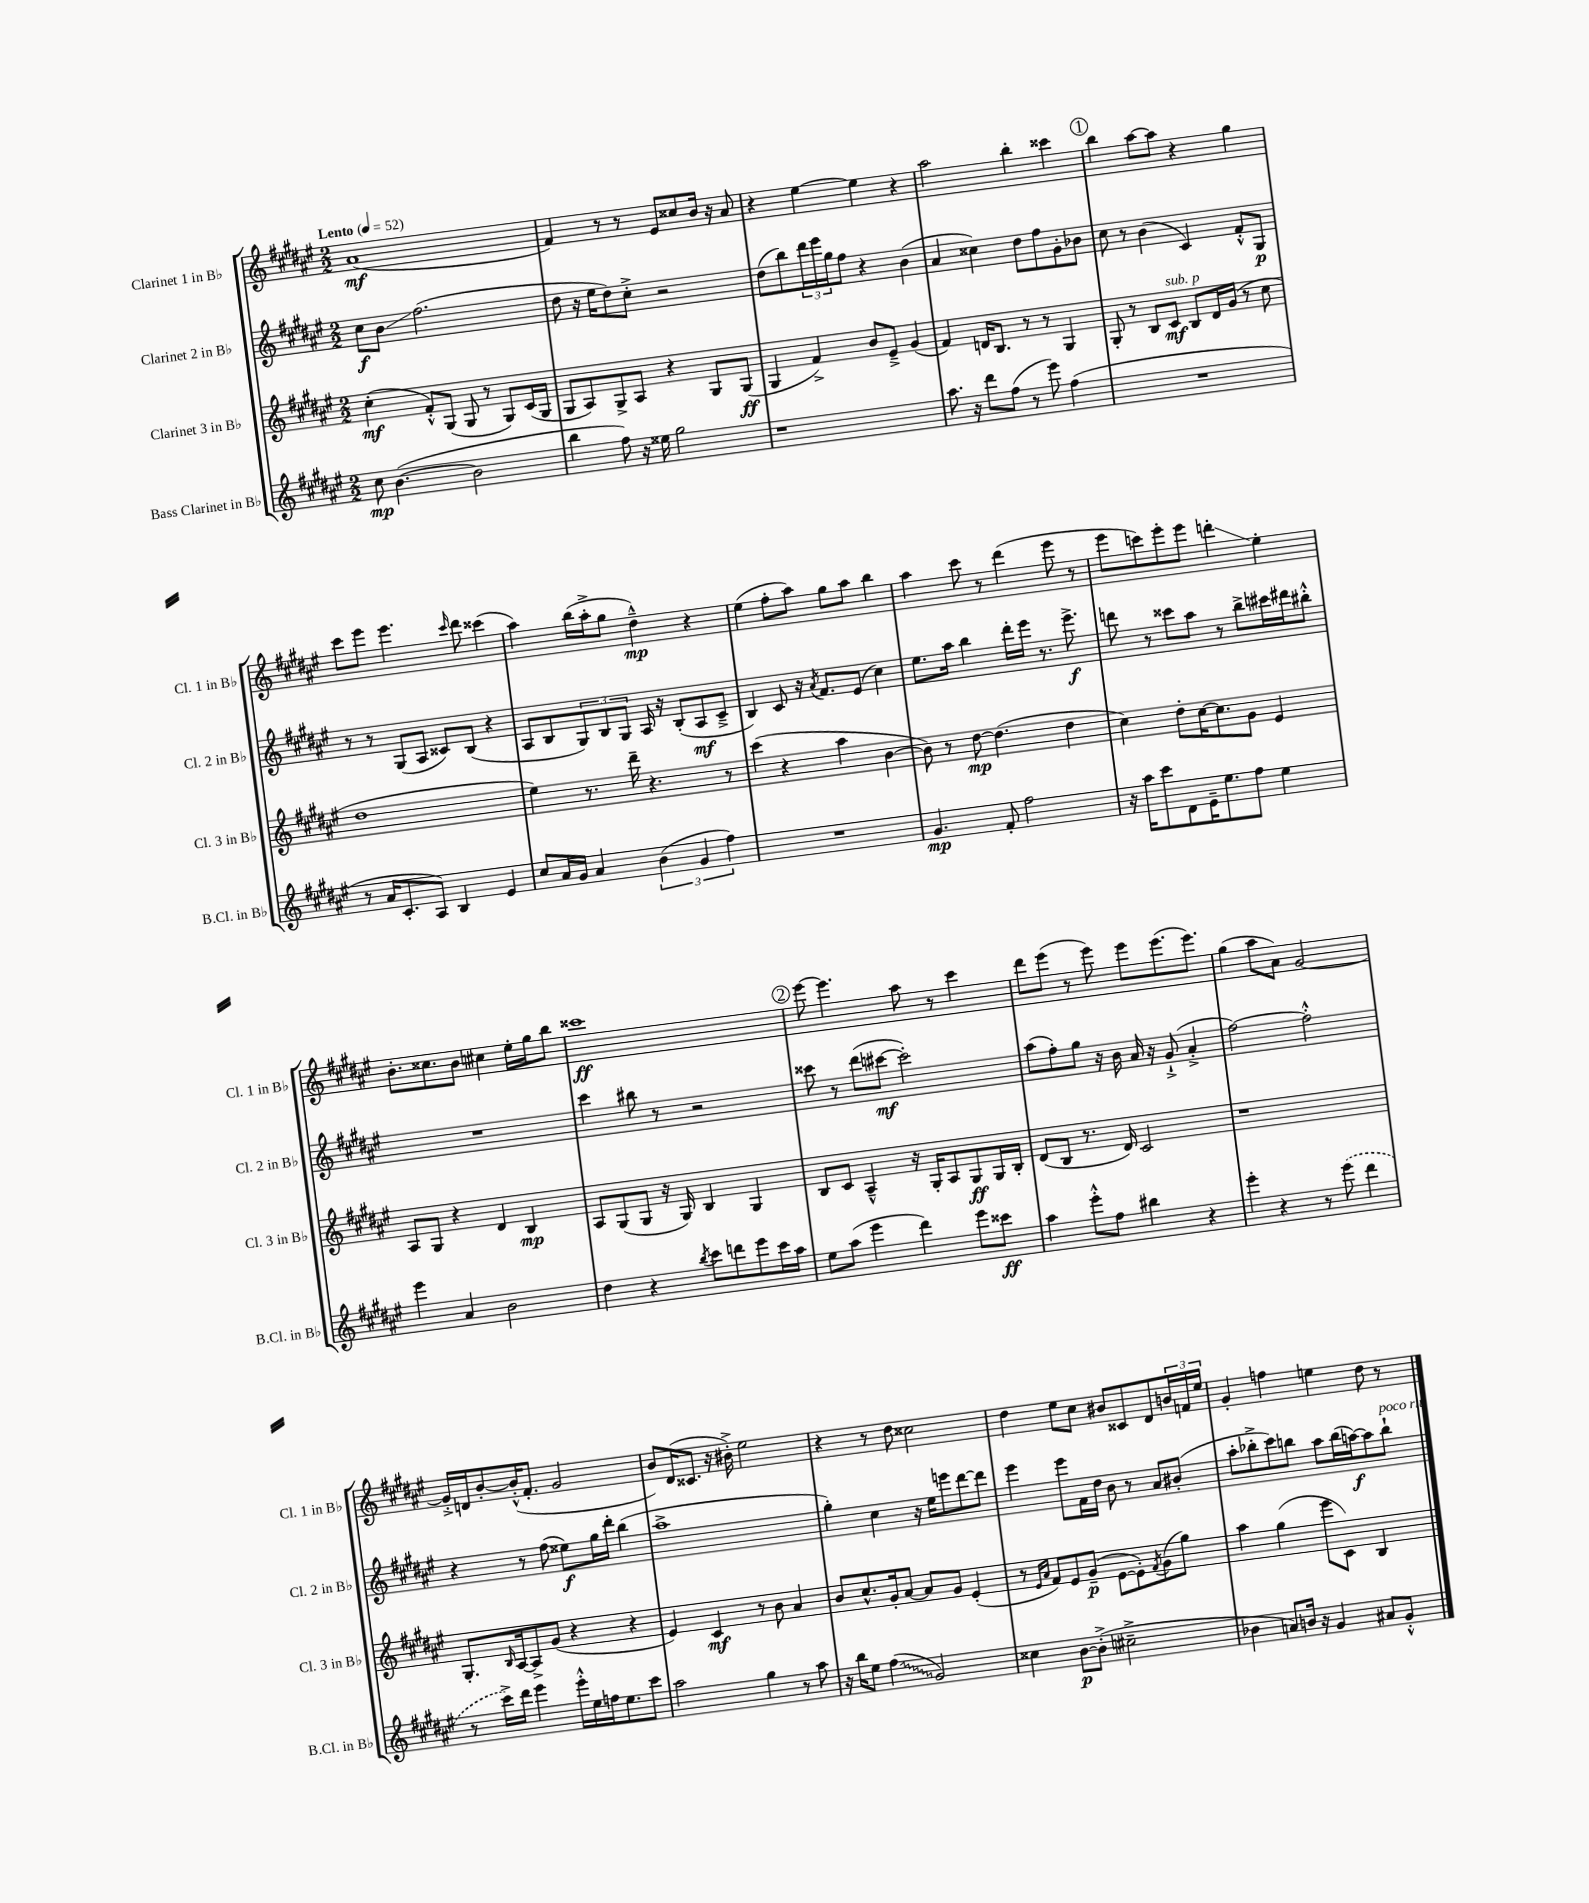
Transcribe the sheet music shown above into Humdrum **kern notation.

**kern	**kern	**kern	**kern
*staff4	*staff3	*staff2	*staff1
*clefG2	*clefG2	*clefG2	*clefG2
*k[f#c#g#d#a#e#]	*k[f#c#g#d#a#e#]	*k[f#c#g#d#a#e#]	*k[f#c#g#d#a#e#]
*M2/2	*M2/2	*M2/2	*M2/2
*MM52	*MM52	*MM52	*MM52
8cc#	(4cc#'	8cc#	(1a#
([4.b	.	8b	.
.	8f#'^^)	(2.ff#	.
.	(8G#	.	.
2b]	8G#	.	.
.	8r	.	.
.	8G#)	.	.
.	(16c#	.	.
.	16G#	.	.
=	=	=	=
4bb	8G#	8dd#	4f#)
.	8A#)	16r	.
.	.	16ee#	.
8ff#)	8G#^	8dd#)	8r
16r	8A#	8cc#'^	8r
16ee##	.	.	.
2gg#	4r	2r	8e#
.	.	.	8cc##
.	8G#	.	16b
.	.	.	16r
.	(8G#	.	8a#
=	=	=	=
1r	4G#	(8dd#	4r
.	.	8bb)	.
.	4f#^)	24ddd#	[4ee#
.	.	24eee#	.
.	.	24gg#	.
.	.	8ff#	.
.	8b	4r	4ee#]
.	8e#~^	.	.
.	(4g#	(4b	4r
=	=	=	=
8.aa#	4f#)	4a#	2aa#
16r	.	.	.
8ddd#	16d	4cc##)	.
.	8.B	.	.
(8ff#	.	.	.
8r	8r	8dd#	4bb'
8eee#)	8r	8ff#	.
(4ff#	4G#	8g#'	4ccc##
.	.	8b-	.
=	=	=	=
1r	8G#'	8cc#	4bb
.	8r	8r	.
.	8B	(4b	[8aa#
.	8c#	.	8aa#]
.	8B	4c#)	4r
.	16d#	.	.
.	(16g#	.	.
.	8r	8f#'^^	4gg#
.	8cc#	8G#	.
=	=	=	=
8r	1dd#	8r	8ccc#
16a#	.	8r	8eee#
8.c#'	.	.	.
.	.	(8G#	4.eee#
8A#)	.	8A#	.
4B	.	8c##)	.
.	.	.	16qqccc#
.	.	(8B	8ddd#
4e#	.	4r	(4ccc##
=	=	=	=
8cc#	4ee#)	8A#	4aa#)
16a#	.	8B	.
16g#	.	.	.
4a#	8.r	12G#)	(16bb
.	.	.	16aa#'^
.	.	12B	.
.	.	.	8gg#
.	.	12G#	.
.	16ddd#~	.	.
(6b	4.r	16A#	4dd#~^^)
.	.	16r	.
.	.	(8B'	.
6g#	.	.	.
.	.	8A#	4r
6ff#)	.	.	.
.	8r	8c#~^	.
=	=	=	=
1r	(4ccc#	4B)	(4ee#
.	4r	8c#	8ff#'
.	.	16r	8aa#)
.	.	8qa#	.
.	.	8.f#	.
.	4aa#	.	8gg#
.	.	(8e#	8aa#
.	[4b	4cc#)	4bb
=	=	=	=
4.g#	8b])	8.ee#	4aa#
.	8r	.	.
.	.	16aa#	.
.	[8dd#	4bb	8ccc#
8f#'	(4.dd#]	.	8r
2ff#	.	16ddd#'	(4ddd#
.	.	16eee#	.
.	.	8.r	.
.	4dd#	.	8eee#
.	.	8.eee#^	.
.	.	.	8r
=	=	=	=
16r	4cc#)	8ddd	8eee#
16aa#	.	.	.
8ccc#	.	8r	8ccc)
8d#	8dd#'	8ccc##	8eee#'
16e#~	[16cc#	8aa#	8eee#
8.ee#	8.cc#]	.	.
.	.	8r	4ddd'
8ff#	8g#	8bb^	.
4ee#	4e#	16ccc#	4ee#'
.	.	16ddd#	.
.	.	8bb#'^^	.
=	=	=	=
4eee#	8A#	1r	8.b'
.	8G#	.	.
.	.	.	8.cc##
4a#	4r	.	.
.	.	.	8b
2b	4d#	.	4cc#
.	4B	.	16ee#'
.	.	.	16gg#
.	.	.	8bb
=	=	=	=
4dd#	8A#	4ccc#	1ccc##
.	(8G#	.	.
4r	8G#	8bb#	.
.	16r	8r	.
.	16G#)	.	.
8qbb	.	.	.
8ccc#	4B	2r	.
8ddd	.	.	.
8eee#	4G#	.	.
16ccc#	.	.	.
16aa#	.	.	.
=	=	=	=
8ee#	8B	8ccc##	[8eee#
(8aa#	8c#	8r	4.eee#]
4eee#	4A#~^^	(8ddd#	.
.	.	[8ccc#	.
4ddd#)	16r	2ccc#'])	8aa#
.	16G#'	.	.
.	8A#	.	8r
8eee#	8G#	.	4ccc#
8ccc##	16G#	.	.
.	16B'	.	.
=	=	=	=
4aa#	(8d#	(8aa#	8ddd#
.	8B	8ff#')	(8eee#
8eee#'^^	8.r	8gg#	8r
8ff#	.	16r	8eee#)
.	16d#)	16b	.
4bb#	2c#	16a#	8eee#
.	.	16r	.
.	.	(8g#`^	(8.eee#
4r	.	4a#'^	.
.	.	.	8.eee#)
=	=	=	=
4eee#'	1r	[2ff#)	(4gg#
4r	.	.	8aa#
.	.	.	8a#)
8r	.	2ff#'^^]	[2g#
(8eee#	.	.	.
4ddd#	.	.	.
=	=	=	=
8r	8.G#'	4r	16g#'^]
.	.	.	16d
16ccc#^)	.	.	[8b'
.	16qqB	.	.
16ddd#	[16A#	.	.
4eee#	8A#^]	8r	(16b'^^]
.	.	.	8.f#'
.	(8g#	(8ff#	.
16eee#'^^	4r	8ee##)	2g#
16ee#	.	.	.
16ff	.	16gg#	.
8.ee#	.	16ddd#'	.
.	4r	(4bb	.
8ccc#	.	.	.
=	=	=	=
2aa#	4e#)	1aa#^	8b)
.	.	.	(16d#
.	.	.	8.c##
.	4c#	.	.
.	.	.	16r
.	.	.	16b#'^)
4gg#	8r	.	2ee#
.	8b	.	.
8r	4a#	.	.
8aa#	.	.	.
=	=	=	=
16r	8b	4gg#')	4r
16bb	.	.	.
8ee#	8.cc#^^	.	.
(4ff#	.	4cc#	8r
.	16g#'	.	.
.	[8a#	.	8dd#
2g#)	8a#]	16r	2cc##
.	.	16ee#	.
.	8g#	8eee	.
.	(4e#'	[8ddd#	.
.	.	8ddd#]	.
=	=	=	=
4cc##	8r	4eee#	4dd#
.	16qqe#	.	.
.	16qqa#	.	.
.	8f#)	.	.
[8b	8e#	8eee#	8ee#
(8b'^]	(8g#~	16f#	8cc#
.	.	16dd#	.
2cc#~^	[8e#	8b	8b#
.	8e#'])	8r	8c##
.	8qf#	.	.
.	(8g#	8a#	8d#
.	8gg#)	(8b#'	24b
.	.	.	24f
.	.	.	24ee#
=	=	=	=
4b-	4aa#	8aa#'	4g#'
.	.	8bb-'^	.
8a)	(4gg#	8ccc#)	4ff
16b	.	8bb	.
16r	.	.	.
4g#	8eee#	8aa#	4ee
.	8c#)	(16bb	.
.	.	[16aa)	.
8a#	4B	8aa]	8dd#
8g#'^^	.	8bb`	8r
==	==	==	==
*-	*-	*-	*-
